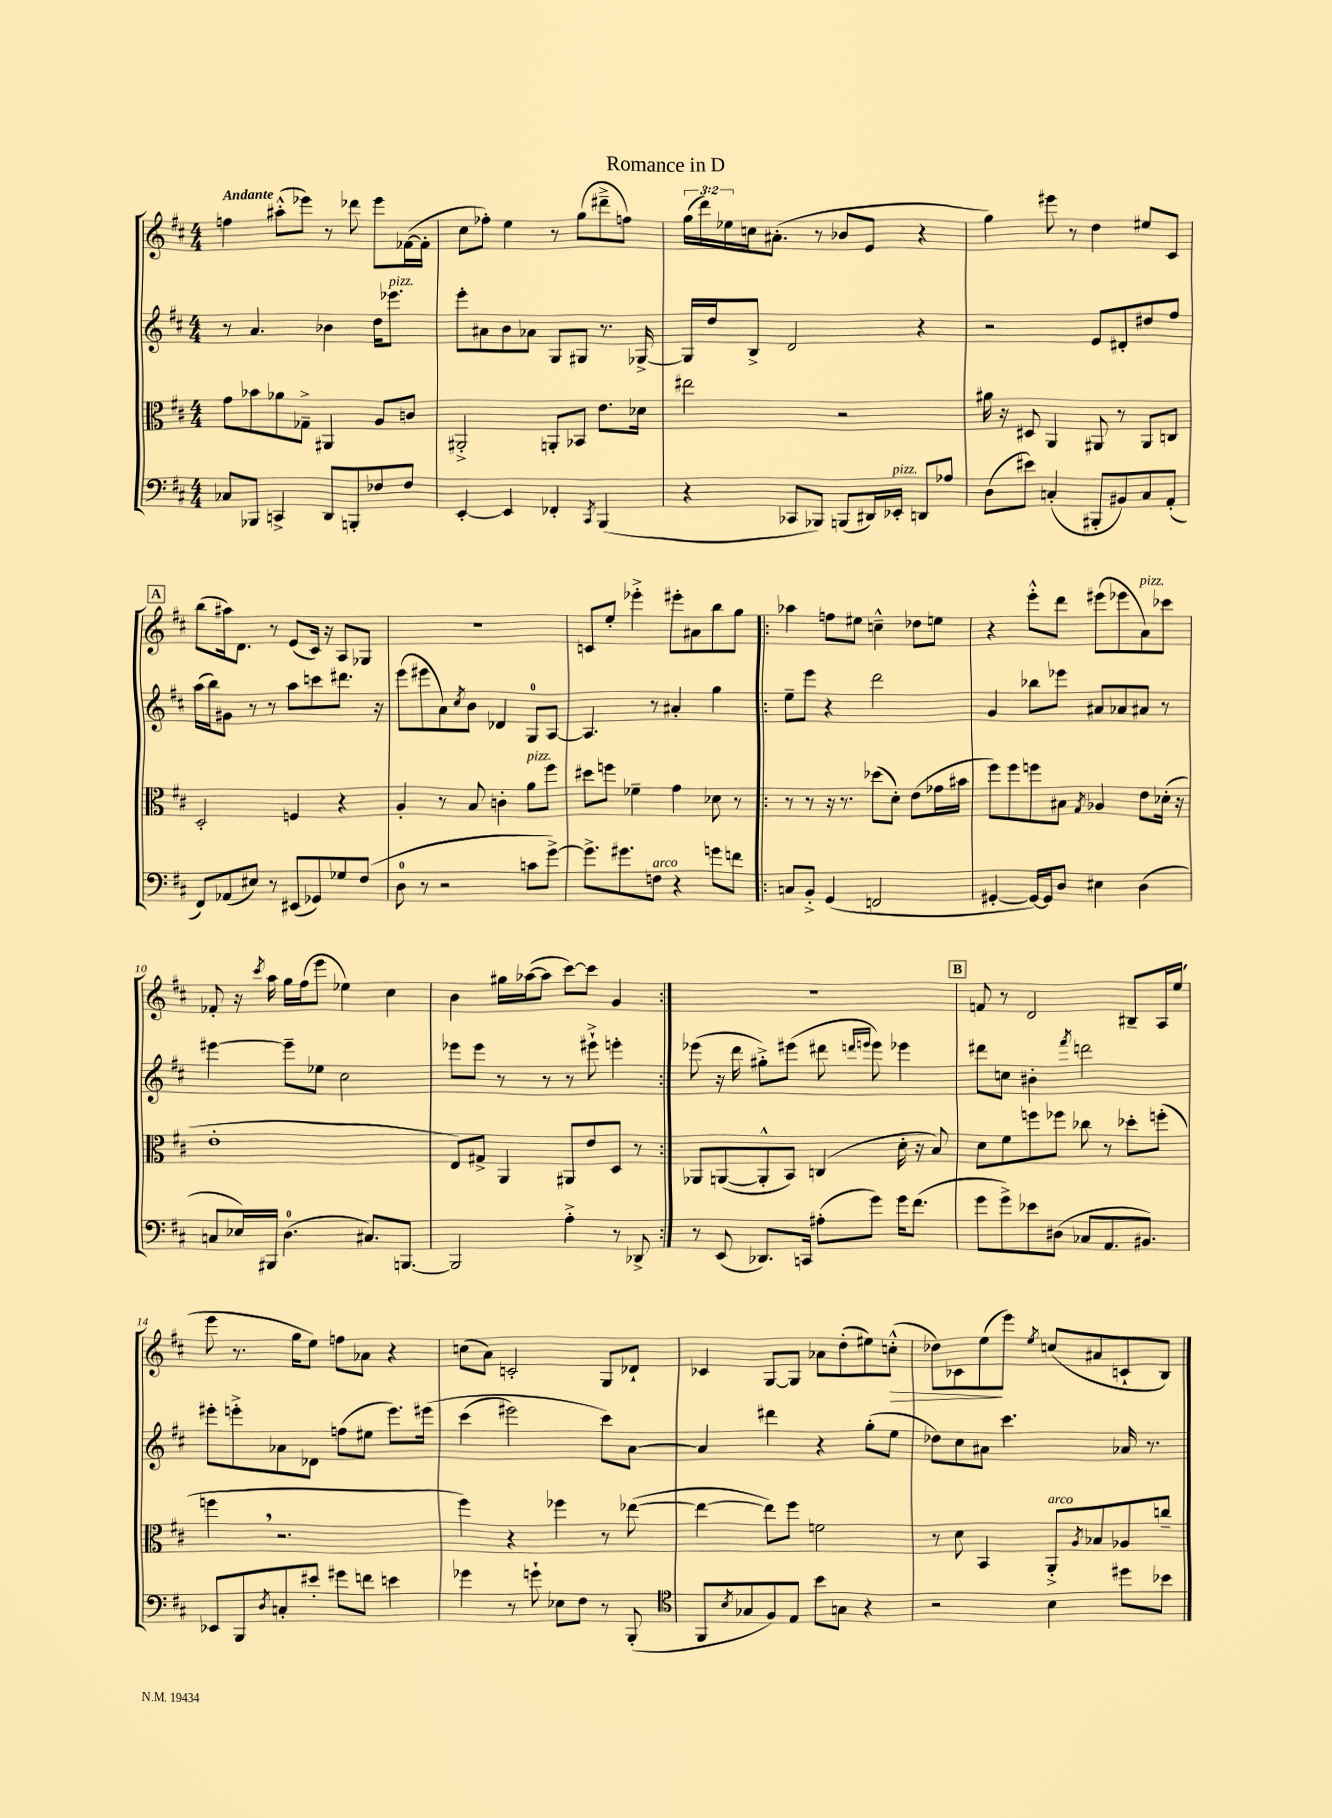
\header { title = "Romance in D" }
<<
\new StaffGroup <<
\new Staff = "s0" {
    \clef treble \key d \major \numericTimeSignature \time 4/4 \override Staff.TupletNumber.text = #tuplet-number::calc-fraction-text \tempo "Andante"
    f''4 ais''8-.-^( ees'''8) r8 des'''8 ees'''8 fes'16~( fes'16-. |
    cis''8 fes''8-.) e''4 r8 g''8( dis'''8---> f''8) |
    \tuplet 3/2 { g''16( d'''16) ees''16 } c''16 ais'8.-.( r8 bes'8 e'8 r4 |
    g''4) eis'''8 r8 d''4 eis''8 cis'8 |
    \mark \markup { \box "A" } b''8( ais''16) d'8. r8 e'8( cis'16) r16 a8 ges8 |
    R1 |
    c'8 e''8-. ees'''4-.-> eis'''8-. ais'8 b''8 g''8 |
    \repeat volta 2 { aes''4 f''8 eis''8 c''4---^ des''8 e''8 |
    r4 e'''8-.-^ d'''8 eis'''8( ees'''8 a'8^\markup { \italic "pizz." }) ces'''8 |
    fes'8-. r16 \acciaccatura { cis'''8 } a''16 g''16 fis''16( e'''8 ees''4) cis''4 |
    b'4 gis''16 aes''16~( aes''8 cis'''8~) cis'''8 g'4 | }
    r1 |
    \mark \markup { \box "B" } f'8 r8 d'2 bis8-- a16 e''16( |
    e'''8 r8. g''16 e''8) f''8 aes'8 r4 |
    c''8( a'8) c'2-. g8 des'8-! |
    ces'4 g8~ g8 aes'8 d''8-.( eis''8) c''8-.-^\>( |
    des''8) ces'8 e''8\!( e'''8) \acciaccatura { e''8 } c''8( ais'8 c'8-! b8) \bar "|." |
}
\new Staff = "s1" {
    \clef treble \key d \major \numericTimeSignature \time 4/4
    r8 a'4. bes'4 d''16 ees'''8.^\markup { \italic "pizz." } |
    e'''8-. ais'8 b'8 aes'8 g8 gis8 r8. ges16~-> |
    ges16 d''16 b8-> d'2 r4 |
    r2 e'8 dis'8-. dis''8 fis''8 |
    \mark \markup { \box "A" } a''16( b''16) gis'8 r8 r8 a''8 c'''8 dis'''8. r16 |
    e'''8( eis'''8 a'8) \acciaccatura { cis''8 } b'8 des'4 g8-0 a8~ |
    a4. r8 ais'4-. g''4 |
    \repeat volta 2 { e''8-- e'''8 r4 d'''2 |
    g'4 bes''8 ees'''8 ais'8 aes'8 ais'8 r8 |
    eis'''4~ eis'''8-- ees''8 cis''2 |
    ees'''8 ees'''8 r8 r8 r8 eis'''8-!-> e'''4-. | }
    ees'''8( r16 d'''16 gis''8-.->) eis'''8( dis'''8 \grace { d'''16 e'''16 } e'''8) ees'''4 |
    \mark \markup { \box "B" } dis'''8 c''8 bis'4-. \acciaccatura { fis'''8 } d'''2 |
    eis'''8-. e'''8-.-> aes'8 des'8 f''8( eis''8 e'''8.) eis'''16\( |
    cis'''4( eis'''2) cis'''8\) a'8~ |
    a'4 dis'''4 r4 g''8-.( e''8 |
    des''8) cis''8 ais'8 cis'''4. aes'16 r8. \bar "|." |
}
\new Staff = "s2" {
    \clef alto \key d \major \numericTimeSignature \time 4/4
    g'8 bes'8 aes'8 ges8---> ais,4 a8 c'8 |
    ais,2-.-> a,8-. bes,8 e'8. des'16 |
    eis''2 r2 |
    ais'16 r16 dis8 a,4 ais,8 r8 ais,8 c8 |
    \mark \markup { \box "A" } d2-. f4 r4 |
    a4-. r8 b8 c'4-. a'8^\markup { \italic "pizz." } fis''8 |
    dis''8 f''8 fes'4-- g'4 des'8 r8 |
    \repeat volta 2 { r8 r8 r16 r8. des''8( d'8-.) e'8( ges'16 bis'16 |
    fis''8) fis''8 f''8 bis8 \acciaccatura { g8 } aes4 e'8 des'16-.( r16 |
    e'1-. |
    e8) gis8-> a,4 ais,8 e'8 d8 r8 | }
    aes,8 a,8~( a,8-.-^ b,8) c4( d'16-. r16 b8) |
    \mark \markup { \box "B" } d'8 fis'8 f''8 fes''8 ces''8 r8 des''8-. f''8-.( |
    f''4 \breathe r2. |
    fis''4) r4 fes''4 r8 ees''8~( |
    ees''4~ ees''8) fis''8 f'2 |
    r8 d'8 b,4 a,8-.->^\markup { \italic "arco" } \acciaccatura { a8 } bes8 aes8 c''8-- \bar "|." |
}
\new Staff = "s3" {
    \clef bass \key d \major \numericTimeSignature \time 4/4
    ces8 bes,,8 c,4-> d,8 b,,8-. fes8 fes8 |
    e,4~-. e,4 fes,4-. \acciaccatura { cis,8 } b,,4( |
    r4 ces,8 bes,,8) b,,8( dis,16) ees,16-.^\markup { \italic "pizz." } d,8 aes8 |
    d8( eis'8) c4-.( bis,,8-. bis,8) c8 a,8-.( |
    \mark \markup { \box "A" } fis,8) aes,8( eis8) r8 eis,8( ges,8) ges8 fis8( |
    d8-0 r8 r2 c'8 g'8~->) |
    g'8.-> gis'8. f8^\markup { \italic "arco" } r4 g'8 f'8 |
    \repeat volta 2 { c8 b,8-.-> g,4( f,2 |
    gis,4~-. gis,16~) gis,16 d8 eis4 d4( |
    c8 ees16) bis,,16 d4.-0( cis8.) b,,8.~ |
    b,,2 a4-.-> r8 des,8-> | }
    r8 e,8( des,8.) c,16 ais8-.( g'8) g'16 fis'8.( |
    \mark \markup { \box "B" } g'8 g'8->) ees'8 dis8( ces8 a,8. bis,8.) |
    ees,8 b,,8 \acciaccatura { d8 } c8-. eis'8-. gis'8 f'8 e'4 |
    ges'4 r8 g'8-! ees8 fis8 r8 b,,8-.( |
    \clef tenor fis,8 \acciaccatura { b8 } ges8 fis8) e8 b'8 g8 r4 |
    r2 b4 dis''8 bes'8 \bar "|." |
}
>>
>>
